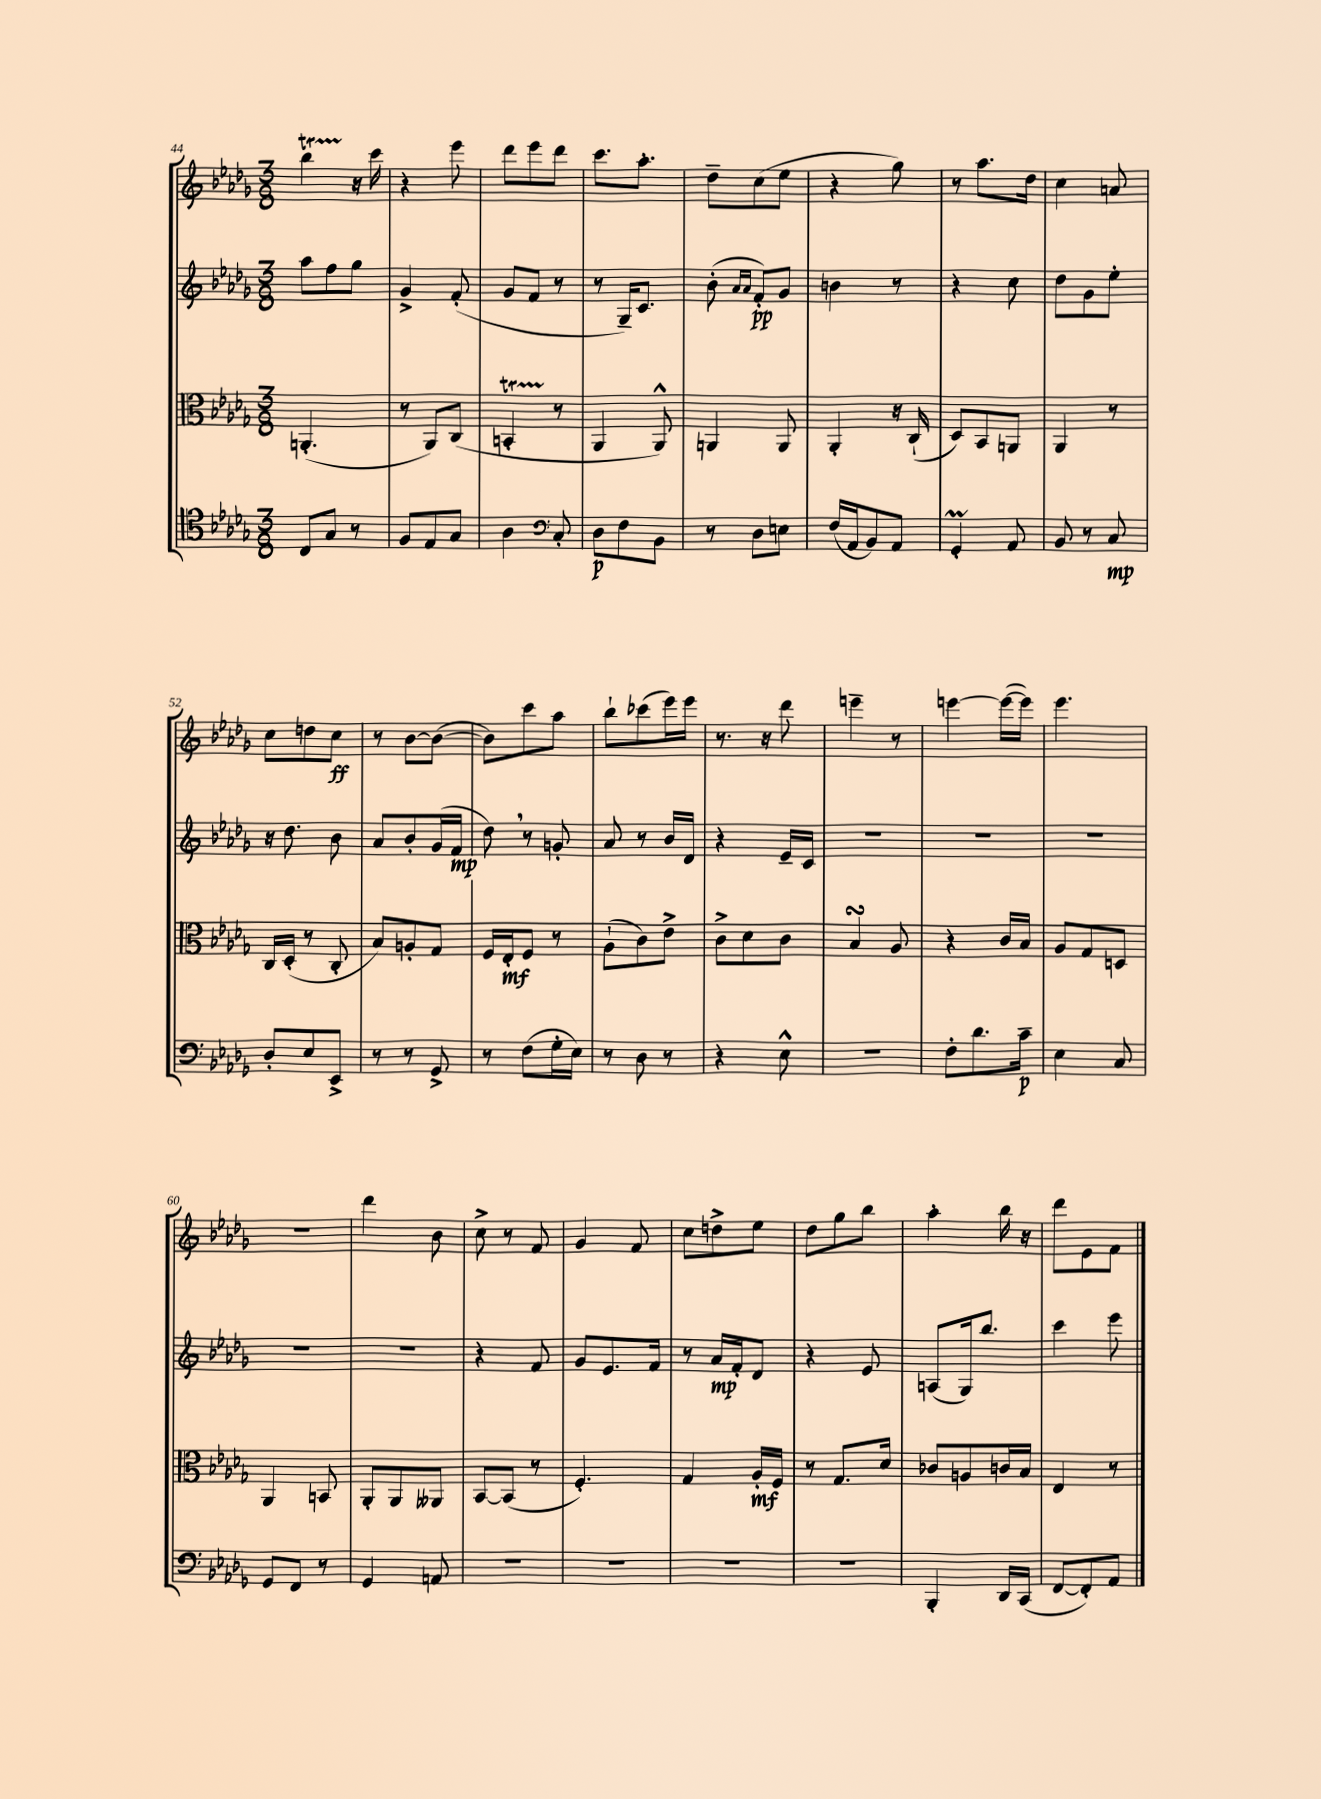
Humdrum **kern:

**kern	**dynam	**kern	**dynam	**kern	**dynam	**kern	**dynam
*part4	*part4	*part3	*part3	*part2	*part2	*part1	*part1
*staff4	*staff4	*staff3	*staff3	*staff2	*staff2	*staff1	*staff1
*clefC4	*	*clefC3	*	*clefG2	*	*clefG2	*
*k[b-e-a-d-g-]	*	*k[b-e-a-d-g-]	*	*k[b-e-a-d-g-]	*	*k[b-e-a-d-g-]	*
*M3/8	*	*M3/8	*	*M3/8	*	*M3/8	*
=44	=44	=44	=44	=44	=44	=44	=44
8C/L	.	(4.AAn'/	.	8aa-\L	.	4bb-T\	.
8G-/J	.	.	.	8ff\	.	.	.
8r	.	.	.	8gg-\J	.	16r	.
.	.	.	.	.	.	16ccc\	.
=45	=45	=45	=45	=45	=45	=45	=45
8F/L	.	8r	.	4g-^/	.	4r	.
8E-/	.	8AA-/L)	.	.	.	.	.
8G-/J	.	(8C/J	.	(8f'/	.	8eee-\	.
=46	=46	=46	=46	=46	=46	=46	=46
4A-\	.	4BBnt'/	.	8g-/L	.	8ddd-\L	.
.	.	.	.	8f/J	.	8eee-\	.
*clefF4	*	*	*	*	*	*	*
8C'/	.	8r	.	8r	.	8ddd-\J	.
=47	=47	=47	=47	=47	=47	=47	=47
8D-\L	p	4AA-/	.	8r	.	8.ccc\L	.
8F\	.	.	.	16G-~/KL)	.	.	.
.	.	.	.	8.c/J	.	8.aa-'\J	.
8BB-\J	.	8AA-^^/)	.	.	.	.	.
=48	=48	=48	=48	=48	=48	=48	=48
8r	.	4AAn/	.	(8b-'\	.	8dd-~\L	.
.	.	.	.	16qqa-/LL	.	.	.
.	.	.	.	16qqa-/JJ	.	.	.
8D-\L	.	.	.	8f'/L)	pp	(8cc\	.
8En\J	.	8AA/	.	8g-/J	.	8ee-\J	.
=49	=49	=49	=49	=49	=49	=49	=49
(16F/LL	.	4AA-'/	.	4bn\	.	4r	.
16AA-/J	.	.	.	.	.	.	.
8BB-/)	.	.	.	.	.	.	.
8AA-/J	.	16r	.	8r	.	8gg-\)	.
.	.	(16C`/	.	.	.	.	.
=50	=50	=50	=50	=50	=50	=50	=50
4GG-M'/	.	8D-/L)	.	4r	.	8r	.
.	.	8BB-/	.	.	.	8.aa-\L	.
8AA-/	.	8AAn/J	.	8cc\	.	.	.
.	.	.	.	.	.	16dd-\Jk	.
=51	=51	=51	=51	=51	=51	=51	=51
8BB-/	.	4AA-/	.	8dd-\L	.	4cc\	.
8r	.	.	.	8g-\	.	.	.
8C/	mp	8r	.	8ee-'\J	.	8an/	.
!!LO:LB:g=z
=52	=52	=52	=52	=52	=52	=52	=52
8D-'/L	.	16C/LL	.	16r	.	8cc\L	.
.	.	(16D-'/JJ	.	8.dd-\	.	.	.
8E-/	.	8r	.	.	.	8ddn\	.
8EE-^/J	.	8C'/	.	8b-\	.	8cc\J	ff
=53	=53	=53	=53	=53	=53	=53	=53
8r	.	8B-/L)	.	8a-/L	.	8r	.
8r	.	8An'/	.	8b-'/	.	[8b-\L	.
8GG-^/	.	8G-/J	.	(16g-/L	.	(8b-\J_	.
.	.	.	.	16f/JJ	mp	.	.
=54	=54	=54	=54	=54	=54	=54	=54
8r	.	16F/LL	.	8dd-,\)	.	8b-\L])	.
.	.	16E-'/J	mf	.	.	.	.
(8F\L	.	8F/J	.	8r	.	8ccc\	.
16G-'\L	.	8r	.	8gn'/	.	8aa-\J	.
16E-\JJ)	.	.	.	.	.	.	.
=55	=55	=55	=55	=55	=55	=55	=55
8r	.	(8A-`\L	.	8a-/	.	8bb-`\L	.
8D-\	.	8c\)	.	8r	.	(8ccc-X\	.
8r	.	8e-^\J	.	16b-/LL	.	16eee-\L)	.
.	.	.	.	16d-/JJ	.	16eee-\JJ	.
=56	=56	=56	=56	=56	=56	=56	=56
4r	.	8c^\L	.	4r	.	8.r	.
.	.	8d-\	.	.	.	.	.
.	.	.	.	.	.	16r	.
8E-^^\	.	8c\J	.	16e-~/LL	.	8ddd-\	.
.	.	.	.	16c/JJ	.	.	.
=57	=57	=57	=57	=57	=57	=57	=57
4.r	.	4B-sSSS/	.	4.r	.	4eeen~\	.
.	.	8A-/	.	.	.	8r	.
=58	=58	=58	=58	=58	=58	=58	=58
8F'\L	.	4r	.	4.r	.	[4eeen\	.
8.d-\	.	.	.	.	.	.	.
.	.	16c/LL	.	.	.	(16eee\LL_	.
16c~\Jk	p	16B-/JJ	.	.	.	16eee\JJ])	.
=59	=59	=59	=59	=59	=59	=59	=59
4E-\	.	8A-/L	.	4.r	.	4.eee-\	.
.	.	8G-/	.	.	.	.	.
8C/	.	8Dn/J	.	.	.	.	.
!!LO:LB:g=z
=60	=60	=60	=60	=60	=60	=60	=60
8GG-/L	.	4AA-/	.	4.r	.	4.r	.
8FF/J	.	.	.	.	.	.	.
8r	.	8BBn/	.	.	.	.	.
=61	=61	=61	=61	=61	=61	=61	=61
4GG-/	.	8AA-'/L	.	4.r	.	4ddd-\	.
.	.	8AA-/	.	.	.	.	.
8AAn/	.	8AA--X/J	.	.	.	8b-\	.
=62	=62	=62	=62	=62	=62	=62	=62
4.r	.	[8BB-/L	.	4r	.	8cc^\	.
.	.	(8BB-/J]	.	.	.	8r	.
.	.	8r	.	8f/	.	8f/	.
=63	=63	=63	=63	=63	=63	=63	=63
4.r	.	4.F'/)	.	8g-/L	.	4g-/	.
.	.	.	.	8.e-/	.	.	.
.	.	.	.	.	.	8f/	.
.	.	.	.	16f/Jk	.	.	.
=64	=64	=64	=64	=64	=64	=64	=64
4.r	.	4G-/	.	8r	.	8cc\L	.
.	.	.	.	16a-/LL	mp	8ddn^\	.
.	.	.	.	16f'/J	.	.	.
.	.	16A-'/LL	mf	8d-/J	.	8ee-\J	.
.	.	16F/JJ	.	.	.	.	.
=65	=65	=65	=65	=65	=65	=65	=65
4.r	.	8r	.	4r	.	8dd-\L	.
.	.	8.G-/L	.	.	.	8gg-\	.
.	.	.	.	8e-/	.	8bb-\J	.
.	.	16d-/Jk	.	.	.	.	.
=66	=66	=66	=66	=66	=66	=66	=66
4BBB-'/	.	8c-X/L	.	(8An/L	.	4aa-'\	.
.	.	8An/	.	16G-/k)	.	.	.
.	.	.	.	8.bb-/J	.	.	.
16DD-/LL	.	16cn/L	.	.	.	16bb-\	.
(16CC/JJ	.	16B-/JJ	.	.	.	16r	.
=67	=67	=67	=67	=67	=67	=67	=67
[8FF/L	.	4E-/	.	4ccc\	.	8ddd-\L	.
8FF'/])	.	.	.	.	.	8e-\	.
8AA-/J	.	8r	.	8eee-\	.	8f\J	.
==	==	==	==	==	==	==	==
*-	*-	*-	*-	*-	*-	*-	*-
